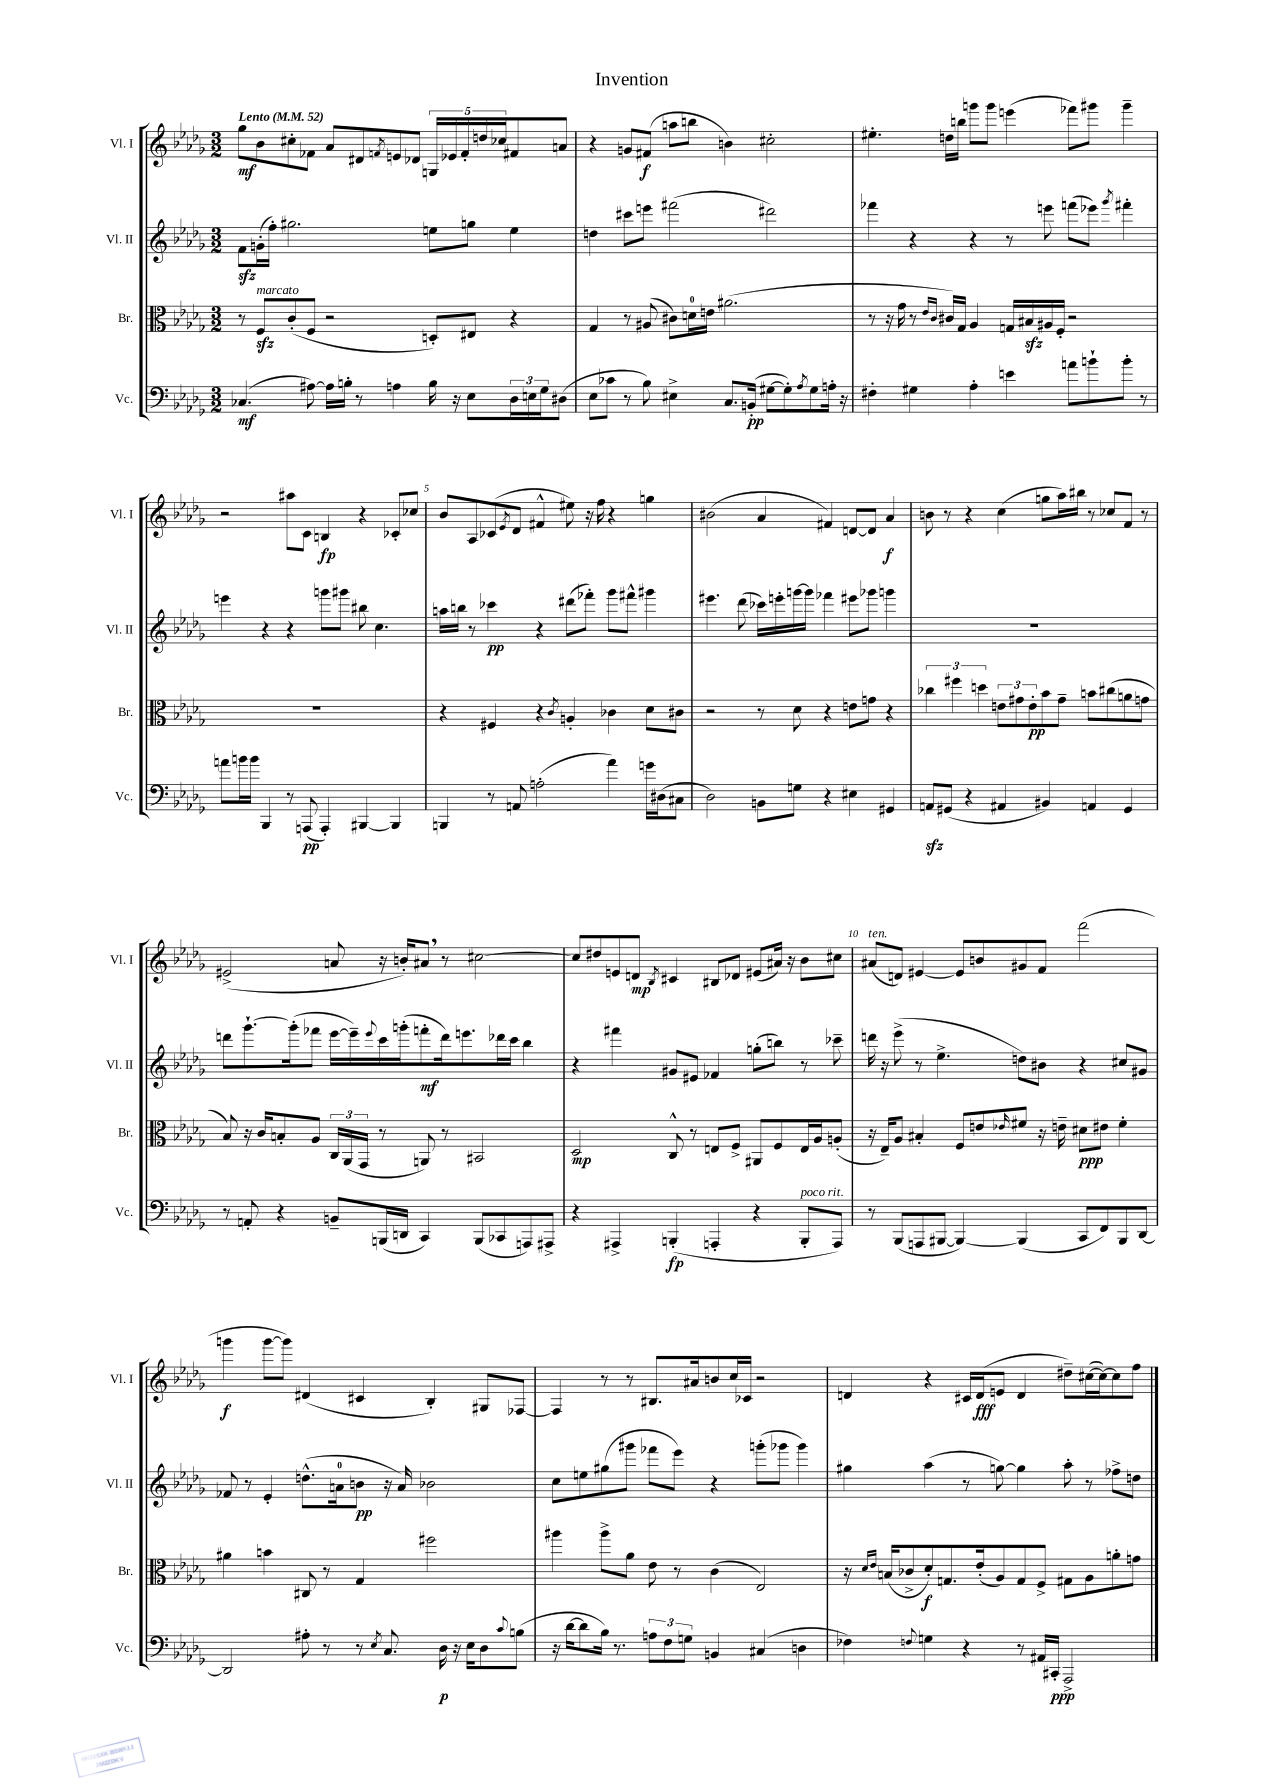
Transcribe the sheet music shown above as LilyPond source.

\header { title = "Invention" }
<<
\new StaffGroup <<
\new Staff = "s0" \with { instrumentName = "Vl. I" shortInstrumentName = "Vl. I" } {
    \clef treble \key des \major \numericTimeSignature \time 3/2 \tempo "Lento" 4 = 52
    ges''8\mf bes'8 cis''8-. fes'8 aes'8 dis'8 \acciaccatura { f'8 } e'8 des'8 \tuplet 5/4 { g16 ees'16 f'16-. d''16 ces''16 } fis'8 a'8 |
    r4 g'8 fis'8\f( a''8 b''8 b'4) cis''2-. |
    eis''4.-. d''16 b''16 g'''8 g'''8 e'''4( fes'''8) gis'''8 gis'''4-- |
    r2 ais''8 c'8 b4\fp r4 ces'8-. ces''8 |
    bes'8 aes8 ces'8( \acciaccatura { ees'8 } des'8 fis'4-^ eis''8) r16 f''16 r4 g''4 |
    bis'2( aes'4 fis'4) d'8~ d'8 aes'4\f |
    b'8 r8 r4 c''4( g''8 aes''16) bis''16 r8 ces''8 f'8 r8 |
    eis'2->( a'8 r16 b'16-.) ais'8 \breathe r8 cis''2~ |
    cis''8 dis''8 e'8 d'8\mp \acciaccatura { bes8 } cis'4 bis8 des'8 eis'8( ais'16) r16 bes'8 cis''8 |
    ais'8^\markup { \italic "ten." }( d'8) eis'4~ eis'8 b'8 gis'8 f'8 f'''2( |
    g'''4\f g'''8~ g'''8) dis'4( cis'4 bes4-.) gis8 fes8~ |
    fes4 r8 r8 bis8. ais'16 b'8 c''16 ces'16 r2 |
    d'4 r4 cis'16 d'16\fff( e'8 d'4 dis''8--) cis''16~( cis''16~) cis''8 f''8 \bar "|." |
}
\new Staff = "s1" \with { instrumentName = "Vl. II" shortInstrumentName = "Vl. II" } {
    \clef treble \key des \major \numericTimeSignature \time 3/2
    f'8\sfz g'16-.( f''16-.) gis''2. e''8 g''8 e''4 |
    d''4 cis'''8 e'''8 fis'''2( dis'''2) |
    fes'''4 r4 r4 r8 e'''8 f'''8( ees'''8) \acciaccatura { ges'''8 } fis'''4-. |
    e'''4 r4 r4 g'''8 gis'''8 bis''8 c''4. |
    a''16 b''16 r8 ces'''4\pp r4 dis'''8( fes'''8-.) ges'''8 fis'''8-^ gis'''4 |
    eis'''4. des'''8( ces'''16) e'''16-. g'''16~ g'''16 fes'''4 eis'''8 ges'''8 g'''4 |
    R1. |
    d'''8 ges'''8.~-! ges'''16-.( fes'''8 ees'''16~ ees'''16--) \appoggiatura { ees'''8 } c'''16 g'''16-.( f'''8-.\mf d'''16) e'''8. des'''16 c'''16 bes''4 |
    r4 fis'''4 gis'8 eis'8 fes'4 g''8-.( b''8) r8 ces'''8-- |
    d'''16 r16 ees'''8->( r8 ees''4.-> d''8) bis'8 r4 cis''8 gis'8 |
    fes'8 r8 ees'4-. d''8.-^( a'16-0 b'8\pp r16 a'16) bes'2 |
    c''8 e''8 gis''8( gis'''8 fes'''8 ees'''8) r4 g'''8-.( ges'''8 ges'''4) |
    gis''4 aes''4( r8 g''8~) g''4 aes''8-. r8 fes''8-> d''8 \bar "|." |
}
\new Staff = "s2" \with { instrumentName = "Br." shortInstrumentName = "Br." } {
    \clef alto \key des \major \numericTimeSignature \time 3/2
    r8 f8\sfz^\markup { \italic "marcato" } c'8-.( f8 r2 d8-.) eis8 r4 |
    ges4 r8 ais8( cis'8) d'16-0 e'16 ais'2.( |
    r8 r16 ges'16 r8 \grace { ees'16 c'16 } cis'16) ges16 aes4 g16 bis16\sfz ais16 f16-. r2 |
    R1. |
    r4 fis4 r4 \acciaccatura { c'8 } a4-. ces'4 des'8 cis'8 |
    r2 r8 des'8 r4 e'8 g'8 r4 |
    \tuplet 3/2 { ces''4 fis''4 d''4 } \tuplet 3/2 { e'8 gis'8 e'8-.\pp } bes'8 gis'8-- b'8 cis''8( a'8 g'8 |
    bes8) r16 c'16 b8-. aes8 \tuplet 3/2 { c16 aes,16( ges,16 } r8 a,8) r8 bis,2 |
    des2\mp c8-^ r8 e8 f8-> ais,8 f8 e16 aes16 a8-.( |
    r16 ees16--) aes8 bis4-. f8 e'8 \grace { ees'16 } fis'8 r16 e'16-- dis'8\ppp eis'8 fis'4-. |
    ais'4 b'4 cis8 r8 ges4 fis''2 |
    ais''4 ais''8-> aes'8 ees'8 r8 c'4( ees2) |
    r16 \grace { des'16 ees'16 } b16( ces'8-> des'8-.\f) g8. ees'16-.( aes8) g8 f8-> gis8 aes8 a'8-. g'8 \bar "|." |
}
\new Staff = "s3" \with { instrumentName = "Vc." shortInstrumentName = "Vc." } {
    \clef bass \key des \major \numericTimeSignature \time 3/2
    ces4.\mf( ais8~) ais16 b16-. r8 a4 b16 r16 ees8 \tuplet 3/2 { des16 e16 ges16 } dis8( |
    ees8 ces'8 r8 bes8) eis4-> c8. b,16-.\pp( gis8~ gis8-.) \acciaccatura { aes8 } gis8 a16-. r16 |
    fis4-. gis4 aes4-. e'4 a'8 b'8-! b'8-. r8 |
    a'8 b'16 b'16 bes,,4 r8 a,,8\pp( a,,4-.) bis,,4~ bis,,4 |
    b,,4 r8 a,8 a2-.( aes'4) g'16 dis16( cis8 |
    des2) b,8 g8 r4 eis4 gis,4 |
    a,8\sfz gis,8( r4 ais,4 bis,4) a,4 gis,4 |
    r8 a,8-. r4 b,8-- b,,16( d,16 c,4) b,,8( ces,8 a,,8) ais,,8-> |
    r4 ais,,4-> b,,4-.\fp( a,,4-. r4 b,,8-.^\markup { \italic "poco rit." } a,,8) |
    r8 bes,,8( a,,8 bis,,8~ bis,,4~) bis,,4( c,8 f,8) bis,,8 des,8~ |
    des,2 ais8-. r8 r8 \acciaccatura { ees8 } c8. des16\p r16 ees16 des8 \appoggiatura { c'8 } b8( |
    r16 des'16~ des'8 bes16) r8. \tuplet 3/2 { a8 f8 g8 } b,4 cis4( d4 |
    fes4) \appoggiatura { f8 } g4 r4 r8 ais,16 cis,16-.\ppp aes,,2-> \bar "|." |
}
>>
>>
\layout { \context { \Score \override BarNumber.break-visibility = ##(#f #t #t) barNumberVisibility = #(every-nth-bar-number-visible 5) } }
